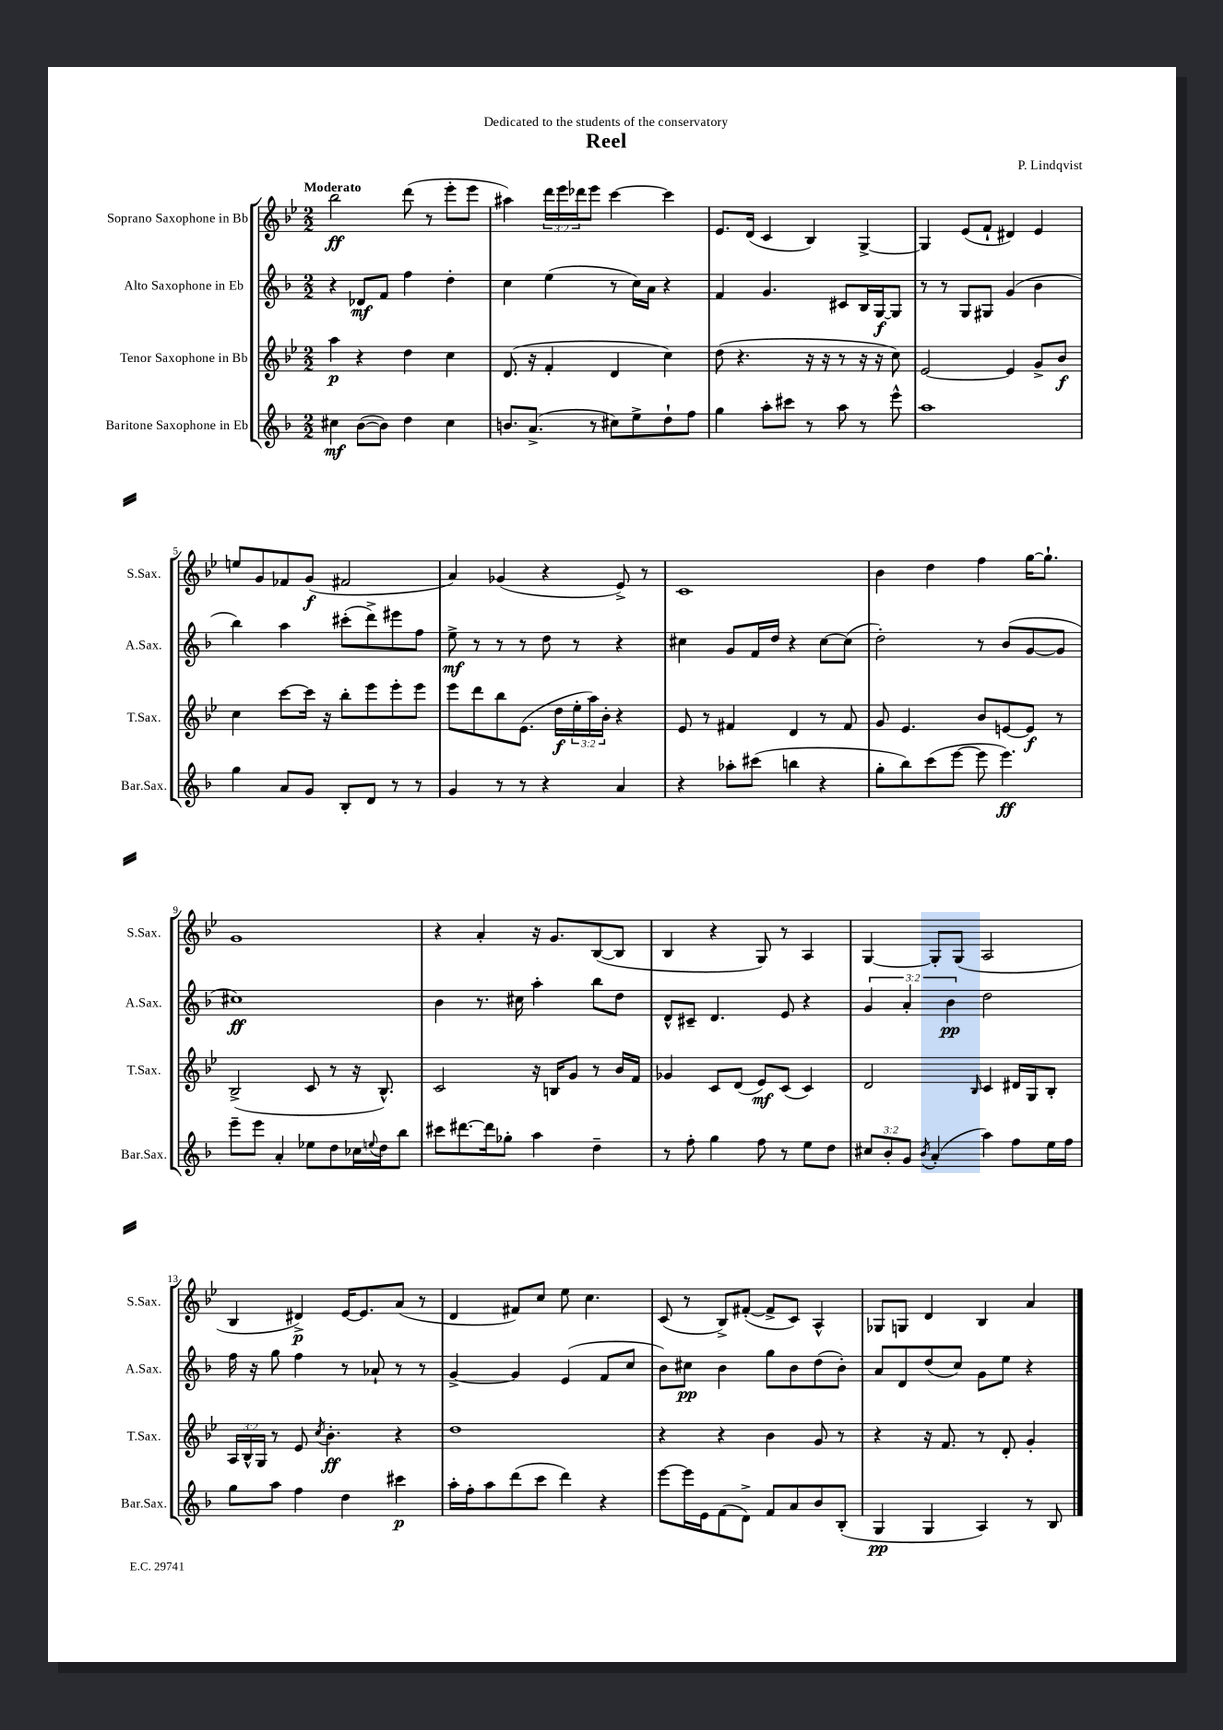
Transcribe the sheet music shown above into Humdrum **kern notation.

**kern	**dynam	**kern	**dynam	**kern	**dynam	**kern	**dynam
*part4	*part4	*part3	*part3	*part2	*part2	*part1	*part1
*staff4	*staff4	*staff3	*staff3	*staff2	*staff2	*staff1	*staff1
*I"Baritone Saxophone in Eb	*	*I"Tenor Saxophone in Bb	*	*I"Alto Saxophone in Eb	*	*I"Soprano Saxophone in Bb	*
*I'Bar.Sax.	*	*I'T.Sax.	*	*I'A.Sax.	*	*I'S.Sax.	*
*clefG2	*	*clefG2	*	*clefG2	*	*clefG2	*
*k[b-]	*	*k[b-e-]	*	*k[b-]	*	*k[b-e-]	*
*M2/2	*	*M2/2	*	*M2/2	*	*M2/2	*
=1	=1	=1	=1	=1	=1	=1	=1
!	!	!	!	!	!	!LO:TX:a:B:t=Moderato	!
4cc#X\	mf	4aa\	p	4r	.	2bb-\	ff
([8b-\L	.	4r	.	8d-X/L	mf	.	.
8b-\J])	.	.	.	8f/J	.	.	.
4dd\	.	4dd\	.	4ff\	.	(8ddd\	.
.	.	.	.	.	.	8r	.
4cc#\	.	4cc\	.	4dd'\	.	8eee-'\L	.
.	.	.	.	.	.	8eee-\J	.
=2	=2	=2	=2	=2	=2	=2	=2
8.bn/L	.	(8.d/	.	4cc\	.	4aa#X\)	.
(8.a^/J	.	16r	.	.	.	.	.
.	.	4f'/	.	(4ee\	.	24ddd\LL	.
.	.	.	.	.	.	24eee-\	.
.	.	.	.	.	.	24ddd-X\J	.
8r	.	.	.	.	.	8eee-\J	.
8cc#X\L)	.	4d/	.	8r	.	[4ccc\	.
8ee^\	.	.	.	16cc\LL)	.	.	.
.	.	.	.	16a\JJ	.	.	.
8dd`\	.	4cc\)	.	4r	.	4ccc\]	.
8ff\J	.	.	.	.	.	.	.
=3	=3	=3	=3	=3	=3	=3	=3
4gg\	.	(8dd\	.	4f/	.	8.e-/L	.
.	.	4.r	.	.	.	.	.
.	.	.	.	.	.	(16d/Jk	.
8aa'\L	.	.	.	4.g/	.	4c/	.
8ccc#X\J	.	.	.	.	.	.	.
8r	.	16r	.	.	.	4B-/)	.
.	.	16r	.	.	.	.	.
8aa\	.	8r	.	8c#X/L	.	.	.
8r	.	16r	.	16B-/L	.	[4G^/	.
.	.	16r	.	[16G/J	f	.	.
8eee^^\	.	8cc\)	.	8G/J]	.	.	.
=4	=4	=4	=4	=4	=4	=4	=4
1aa	.	[2e-/	.	8r	.	4G/]	.
.	.	.	.	8r	.	.	.
.	.	.	.	8G/L	.	(8e-/L	.
.	.	.	.	8G#X/J	.	8f`/J	.
.	.	4e-/]	.	(4g/	.	4d#X/)	.
.	.	8g^/L	.	4b-\	.	4e-/	.
.	.	8b-/J	f	.	.	.	.
!!LO:LB:g=z
=5	=5	=5	=5	=5	=5	=5	=5
4gg\	.	4cc\	.	4bb-\)	.	8een/L	.
.	.	.	.	.	.	8g/	.
8a/L	.	[8ccc\L	.	4aa\	.	8f-X/	.
8g/J	.	16ccc\Jk]	.	.	.	(8g/J	f
.	.	16r	.	.	.	.	.
8B-'/L	.	8bb-'\L	.	(8ccc#X'\L	.	2f#X/	.
8d/J	.	8eee-\	.	8ddd^\)	.	.	.
8r	.	8eee-'\	.	8eee#X\	.	.	.
8r	.	8eee-\J	.	8ff\J	.	.	.
=6	=6	=6	=6	=6	=6	=6	=6
4g/	.	8eee-\L	.	8ee^\	mf	4a/)	.
.	.	8ddd\	.	8r	.	.	.
8r	.	8bb-\	.	8r	.	(4g-X/	.
8r	.	(8.e-\J	.	8r	.	.	.
4r	.	.	.	8dd\	.	4r	.
.	.	16dd\LL	f	.	.	.	.
.	.	24ee-'\	.	8r	.	.	.
.	.	24aa\)	.	.	.	.	.
.	.	24b-'\JJ	.	.	.	.	.
4a/	.	4r	.	4r	.	8e-^/)	.
.	.	.	.	.	.	8r	.
=7	=7	=7	=7	=7	=7	=7	=7
4r	.	8e-/	.	4cc#X\	.	1c	.
.	.	8r	.	.	.	.	.
8aa-X'\L	.	4f#X/	.	8g/L	.	.	.
(8ccc#X\J	.	.	.	16f/L	.	.	.
.	.	.	.	16dd/JJ	.	.	.
4bbn\	.	4d/	.	4r	.	.	.
4r	.	8r	.	[8cc#\L	.	.	.
.	.	8f#/	.	(8cc#\J]	.	.	.
=8	=8	=8	=8	=8	=8	=8	=8
8gg'\L	.	8g/	.	2dd'\)	.	4b-\	.
8bb-\)	.	4.e-/	.	.	.	.	.
(8ccc\	.	.	.	.	.	4dd\	.
[8eee\J	.	.	.	.	.	.	.
8eee\]	.	8b-/L	.	8r	.	4ff\	.
4.eee\)	ff	[8en/	.	(8b-/L	.	.	.
.	.	8e/J]	f	[8g/	.	[16gg\KL	.
.	.	.	.	.	.	8.gg`\J]	.
.	.	8r	.	8g/J]	.	.	.
!!LO:LB:g=z
=9	=9	=9	=9	=9	=9	=9	=9
8eee~\L	.	(2B-^/	.	1cc#X)	ff	1g	.
8eee\J	.	.	.	.	.	.	.
4a'/	.	.	.	.	.	.	.
8ee-X\L	.	8c/	.	.	.	.	.
8dd\	.	8r	.	.	.	.	.
16cc-X\L	.	16r	.	.	.	.	.
8qqeen/	.	.	.	.	.	.	.
16dd\J	.	8.B-^^/)	.	.	.	.	.
8bb-\J	.	.	.	.	.	.	.
=10	=10	=10	=10	=10	=10	=10	=10
8ccc#X\L	.	2c/	.	4b-\	.	4r	.
[8.ddd#X\	.	.	.	.	.	.	.
.	.	.	.	8.r	.	4a'/	.
16ddd#\k]	.	.	.	.	.	.	.
8gg-X'\J	.	.	.	.	.	.	.
.	.	.	.	16cc#X\	.	.	.
4aa\	.	16r	.	4aa'\	.	16r	.
.	.	16Bn/KL	.	.	.	8.g/L	.
.	.	8g/J	.	.	.	.	.
4dd~\	.	8r	.	8bb-\L	.	([8B-/	.
.	.	16b-/LL	.	8dd\J	.	8B-/J]	.
.	.	16f/JJ	.	.	.	.	.
=11	=11	=11	=11	=11	=11	=11	=11
8r	.	4g-X/	.	8d^^/L	.	4B-/	.
8ff'\	.	.	.	8c#X~/J	.	.	.
4gg\	.	8c/L	.	4.d/	.	4r	.
.	.	(8d/J	.	.	.	.	.
8ff\	.	8e-/L)	mf	.	.	8G/)	.
8r	.	(8c/J	.	8e/	.	8r	.
8ee\L	.	4c/)	.	4r	.	4A/	.
8dd\J	.	.	.	.	.	.	.
=12	=12	=12	=12	=12	=12	=12	=12
12cc#X/L	.	2d/	.	6g/	.	[4G/	.
12b-'/	.	.	.	.	.	.	.
12g/J	.	.	.	6a'/	.	.	.
8qb-/	.	.	.	.	.	.	.
(4a'/	.	.	.	.	.	8G'/L]	.
.	.	.	.	6b-\	pp	.	.
.	.	.	.	.	.	(8G/J	.
.	.	16qqB-/	.	.	.	.	.
4aa\)	.	4c/	.	2dd\	.	2A/	.
8ff\L	.	16d#X/LL	.	.	.	.	.
.	.	16G/J	.	.	.	.	.
16ee\L	.	8B-'/J	.	.	.	.	.
16ff\JJ	.	.	.	.	.	.	.
!!LO:LB:g=z
=13	=13	=13	=13	=13	=13	=13	=13
8gg\L	.	24A/LL	.	16ff\	.	4B-/	.
.	.	24B-^^/	.	.	.	.	.
.	.	.	.	16r	.	.	.
.	.	24G/JJ	.	.	.	.	.
8aa\J	.	8r	.	8gg\	.	.	.
4ff\	.	8e-/	.	4ff\	.	4d#X^/)	p
.	.	8qcc/	.	.	.	.	.
.	.	4.b-'\	ff	.	.	.	.
4dd\	.	.	.	8r	.	[16e-/KL	.
.	.	.	.	.	.	8.e-/]	.
.	.	.	.	8a-X`/	.	.	.
4ccc#X\	p	4r	.	8r	.	(8a/J	.
.	.	.	.	8r	.	8r	.
=14	=14	=14	=14	=14	=14	=14	=14
16aa'\LL	.	1dd	.	[4g^/	.	4d/	.
16ff'\J	.	.	.	.	.	.	.
8aa\	.	.	.	.	.	.	.
(8ddd\	.	.	.	4g/]	.	8f#X/L)	.
8ccc\J	.	.	.	.	.	8cc/J	.
4ddd\)	.	.	.	(4e/	.	8ee-\	.
.	.	.	.	.	.	4.cc\	.
4r	.	.	.	8f/L	.	.	.
.	.	.	.	8cc/J	.	.	.
=15	=15	=15	=15	=15	=15	=15	=15
[8eee\L	.	4r	.	8b-\L)	.	(8c/	.
16eee\L]	.	.	.	8cc#X\J	pp	8r	.
16e\J	.	.	.	.	.	.	.
(8f\	.	4r	.	4b-\	.	8B-^/L)	.
8d^\J)	.	.	.	.	.	([8f#X'/J	.
8f/L	.	4b-\	.	8gg\L	.	8f#^/L]	.
8a/	.	.	.	8b-\	.	8c/J)	.
8b-/	.	8g/	.	(8dd\	.	4A^^/	.
(8B-'/J	.	8r	.	8b-'\J)	.	.	.
=16	=16	=16	=16	=16	=16	=16	=16
4G/	pp	4r	.	8a/L	.	8G-X/L	.
.	.	.	.	8d/	.	8Gn/J	.
4G/	.	16r	.	(8dd/	.	4d/	.
.	.	8.f/	.	.	.	.	.
.	.	.	.	8cc/J)	.	.	.
4A/)	.	8r	.	8g\L	.	4B-/	.
.	.	8d'/	.	8ee\J	.	.	.
8r	.	4g'/	.	4r	.	4a/	.
8B-/	.	.	.	.	.	.	.
==	==	==	==	==	==	==	==
*-	*-	*-	*-	*-	*-	*-	*-
